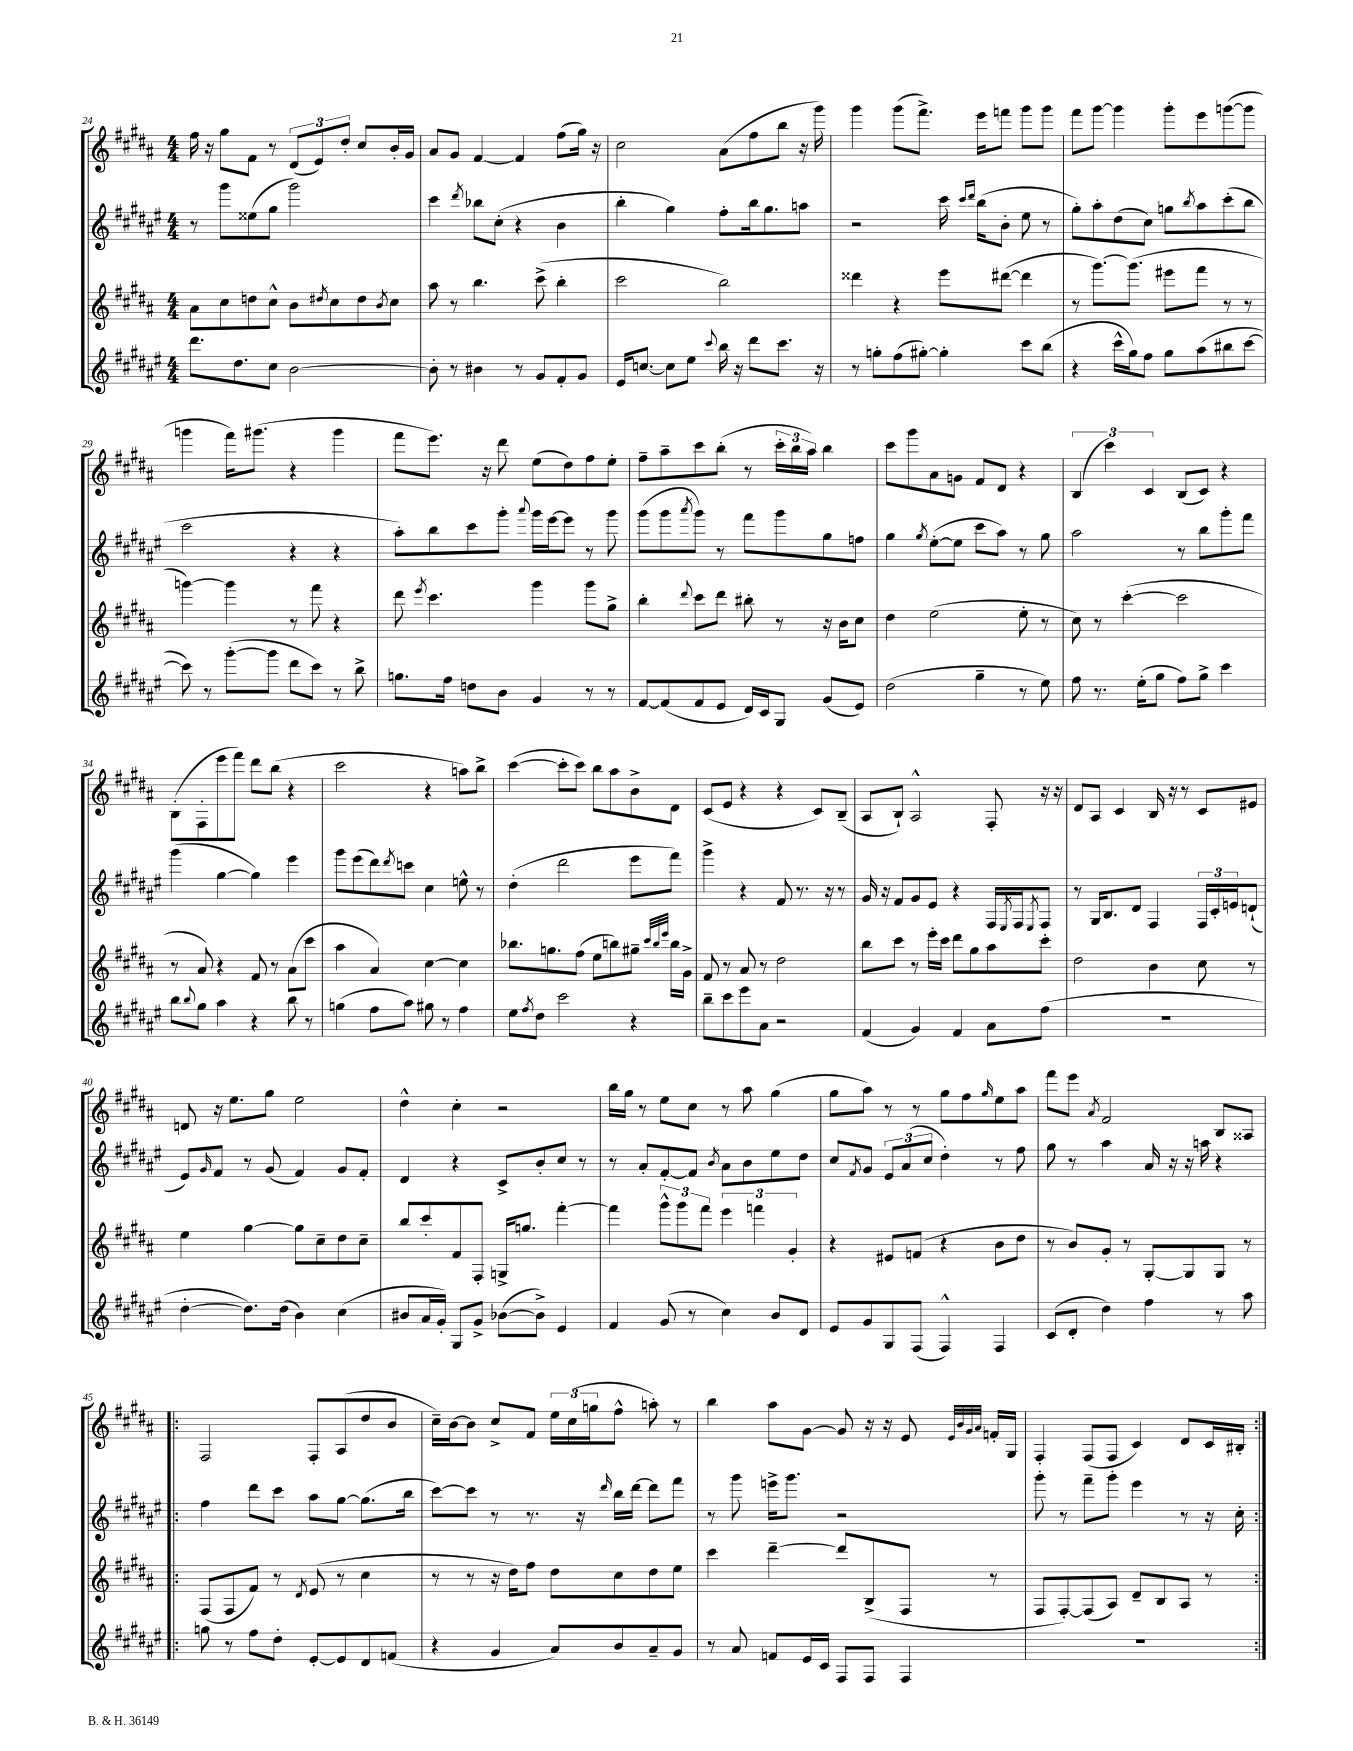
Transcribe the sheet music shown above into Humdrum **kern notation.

**kern	**kern	**kern	**kern
*staff4	*staff3	*staff2	*staff1
*clefG2	*clefG2	*clefG2	*clefG2
*k[f#c#g#d#a#e#]	*k[f#c#g#d#a#]	*k[f#c#g#d#a#e#]	*k[f#c#g#d#a#]
*M4/4	*M4/4	*M4/4	*M4/4
8.ddd#	8a#	8r	16ff#
.	.	.	16r
.	8cc#	8ggg#	8gg#
8.dd#	.	.	.
.	8dd	(8ee##	8f#
8cc#	8cc#^^	8gg#	8r
[2b	8b	2ggg#)	(12d#
.	.	.	12e)
.	8qdd#	.	.
.	8cc#	.	.
.	.	.	12dd#'
.	8dd#	.	8cc#
.	8qb	.	.
.	8cc#	.	16b'
.	.	.	16g#
=	=	=	=
8b']	8aa#	4ccc#	8a#
8r	8r	.	8g#
.	.	8qddd#	.
4b#	4.bb	8bb-	[4f#
.	.	(8cc#'	.
8r	.	4r	4f#]
8g#	(8ccc#^	.	.
8f#'	4bb'	4b	(8ff#
8g#	.	.	16gg#)
.	.	.	16r
=	=	=	=
16e#	2ccc#	4bb'	2cc#
[8.cc	.	.	.
8cc]	.	4gg#)	.
8ee#	.	.	.
8qqccc#	.	.	.
16bb	2bb)	8ff#'	(8a#
16r	.	.	.
8ddd#	.	16bb	8ff#
.	.	8.gg#	.
8.ccc#	.	.	8bb
.	.	8aa	16r
16r	.	.	16ggg#)
=	=	=	=
8r	4ddd##	2r	4ggg#
8gg'	.	.	.
(8ff#	4r	.	(8ggg#
[8gg#')	.	.	8.fff#^)
4gg#']	8eee	16ccc#	.
.	.	16qqccc#	.
.	.	16qqddd#	.
.	.	(16bb	16eee
.	([8ddd#	8b'	8fff
8ccc#	4ddd#]	8ee#	8ggg#
(8bb	.	8r	8ggg#
=	=	=	=
4r	8r	8gg#')	8fff#
.	[8.ggg#)	8aa#'	[8ggg#
16ccc#^^	.	(8dd#	4ggg#]
16gg#)	(8.ggg#]	.	.
8ff#	.	8cc#)	.
8gg#	8eee#	8gg	8ggg#'
.	.	8qbb	.
(8aa#	8fff#	8aa#	8eee
8bb#	8r	(8ccc#'	([8ggg
[8ccc#	8r	8bb	8ggg]
=	=	=	=
8ccc#])	[4ggg)	2ccc#	4ggg
8r	.	.	.
([8ggg#'	4ggg]	.	16fff#)
.	.	.	(8.ggg#
8ggg#]	.	.	.
8ddd#	8r	4r	4r
8ccc#)	8fff#	.	.
8r	4r	4r	4ggg#
8bb^	.	.	.
=	=	=	=
8.gg	8ddd#	8aa#')	8fff#
.	8qeee	.	.
.	4.ccc#	8bb	8.eee)
16ff#	.	.	.
8dd	.	8ccc#	.
.	.	.	16r
8b	.	8ggg#'	8ddd#
.	.	8qqaaa#	.
4g#	4ggg#	16ggg#	(8ee
.	.	[16eee#	.
.	.	8eee#]	8dd#)
8r	8ggg#	8r	8ff#
8r	8gg#^	8ggg#	8ee'
=	=	=	=
[8f#	4bb'	(8ggg#	8ff#~
(8f#]	.	8ggg#	8aa#~
.	8qqddd#	8qaaa#	.
8f#	8ccc#	8ggg#)	8ccc#
8e#	8ddd#	8r	(8bb'
16d#)	8bb#'	8fff#	8r
16c#	.	.	.
8G#	8r	8ggg#	24ccc#'
.	.	.	24bb
.	.	.	24aa#)
(8g#	16r	8gg#	4bb
.	16b	.	.
8e#)	8cc#	8ff	.
=	=	=	=
(2dd#	4dd#	4gg#	8ccc#
.	.	.	8ggg#
.	.	8qgg#	.
.	(2ee	([8ee#'	8a#
.	.	8ee#]	8g
4gg#~	.	8ccc#	8f#
.	.	8aa#)	8d#
8r	8ee'	8r	4r
8ee#)	8r	8gg#	.
=	=	=	=
8ff#	8cc#)	2aa#	(6B
8.r	8r	.	.
.	.	.	6ccc#)
.	([4ccc#'	.	.
(16ee#'	.	.	.
.	.	.	6c#
8gg#	.	.	.
8ff#)	2ccc#]	8r	(8B
8gg#^	.	8bb	8c#)
4ccc#	.	8ggg#'	4r
.	.	8fff#	.
=	=	=	=
8bb	8r	(4ggg#	(8B'
8qqbb	.	.	.
8gg#	8a#)	.	8F#'
4aa#	4r	[4gg#	8eee
.	.	.	8fff#)
4r	8f#	4gg#])	8ddd#
.	8r	.	(8bb
8bb	(8a#	4eee#	4r
8r	8ccc#	.	.
=	=	=	=
(4gg	4aa#	8ggg#	2ccc#
.	.	(8eee#	.
8ff#	4a#)	8ddd#)	.
.	.	8qddd#	.
8aa#)	.	8ccc	.
8gg#	[4cc#	4cc#	4r
8r	.	.	.
4ff#	4cc#]	8ee^^	8aa)
.	.	8r	8bb^
=	=	=	=
8ee#	8.bb-	(4dd#'	([4ccc#
8qff#	.	.	.
8dd#	.	.	.
.	8.gg	.	.
2ccc#	.	2ddd#	8ccc#']
.	(8ff#	.	8ccc#)
.	8ee	.	8bb
.	8bb)	.	8aa#
4r	8gg#~	8eee#	8b^
.	32qqccc#	.	.
.	32qqbb	.	.
.	32qqeee	.	.
.	16bb	8fff#)	8d#
.	16g#^	.	.
=	=	=	=
8bb~	8f#	4ggg#^	(8c#
8ccc#	8r	.	8e
8eee#	8a#	4r	4r
8a#	8r	.	.
2r	2dd#	8f#	4r
.	.	8.r	.
.	.	.	8c#)
.	.	16r	.
.	.	8r	(8B~
=	=	=	=
(4f#	8bb	16g#	8A#
.	.	16r	.
.	8ccc#	8f#	8B`)
4g#)	8r	8g#	2A#^^
.	16eee'	8e#	.
.	16ccc#	.	.
4f#	8ddd#	4r	.
.	8gg#	.	.
8a#	8aa#	16F#	8F#'
.	.	8qE#	.
.	.	16F#	.
.	.	8qE#	.
(8ff#	8ccc#'	8F#	16r
.	.	.	16r
=	=	=	=
1r	2dd#	8r	8d#
.	.	16G#	8A#
.	.	8.B	.
.	.	.	4c#
.	.	8d#	.
.	4b	4F#	16B
.	.	.	16r
.	.	.	8r
.	8cc#	24F#	8c#
.	.	24c#'	.
.	.	24e	.
.	8r	(8d`	8e#
=	=	=	=
[4dd#'	4ee	8e#)	8d
.	.	16qqg#	.
.	.	8f#	16r
.	.	.	8.ee
8.dd#])	[4gg#	8r	.
.	.	(8g#	8gg#
(16dd#	.	.	.
4b)	8gg#]	4f#)	2ee
.	8cc#~	.	.
(4cc#	8dd#	8g#	.
.	8cc#~	8f#'	.
=	=	=	=
8b#	8bb	4d#	4dd#^^
16a#	8ccc#'	.	.
16g#')	.	.	.
8G#	8f#	4r	4cc#'
8g#^	8F#'	.	.
([8b-	16G^	8c#^	2r
.	8.gg	.	.
8b-^])	.	8b'	.
4e#	[4fff#'	8cc#	.
.	.	8r	.
=	=	=	=
4f#	4fff#]	8r	16bb
.	.	.	16gg#
.	.	8a#'	8r
(8g#	12ggg#^^	[8f#'	8ee
.	12ggg#	.	.
8r	.	8f#]	8cc#
.	12fff#	.	.
.	.	8qb	.
4cc#)	6eee	8a#	8r
.	.	8b	8aa#
.	6fff	.	.
8b	.	8ee#	(4gg#
.	6g#'	.	.
8d#	.	8dd#	.
=	=	=	=
8e#	4r	8cc#	8gg#
.	.	8qf#	.
8g#	.	8g#	8aa#)
8G#	8e#	12e#	8r
.	.	(12a#	.
(8F#	(8f	.	8r
.	.	12cc#	.
4F#^^)	4r	4dd#')	8gg#
.	.	.	8ff#
.	.	.	16qqgg#
4F#	8b	8r	8ee
.	8dd#	8ff#	8aa#
=	=	=	=
(8c#	8r	8gg#	8fff#
8d#'	8b)	8r	8eee
.	.	.	8qa#
4dd#)	8g#'	4aa#	2f#
.	8r	.	.
4ff#	[8G#'	16a#	.
.	.	16r	.
.	8G#]	16r	.
.	.	16aa	.
8r	8G#	4r	8B
8aa#	8r	.	8A##
=!|:	=!|:	=!|:	=!|:
8gg	(8F#	4ff#	2F#
8r	8F#	.	.
8ff#	8f#)	8ddd#	.
8dd#'	8r	8ccc#	.
.	8qd#	.	.
[8e#'	(8e	8aa#	8F#'
8e#]	8r	[8gg#	(8A#
8d#	4cc#	(8.gg#]	8dd#
(8f	.	.	8b
.	.	16bb	.
=	=	=	=
4r	8r	[8ccc#)	16cc#~)
.	.	.	[16b
.	8r	8ccc#]	8b]
4g#	16r	8r	8cc#^
.	16dd#)	.	.
.	8ff#	8.r	8f#
8a#)	8dd#	.	24ee
.	.	.	(24cc#
.	.	16r	.
.	.	.	24gg
.	.	16qqddd#	.
8b	8cc#	16bb	8ff#^^
.	.	[16ddd#	.
8a#~	8dd#	8ddd#]	8aa')
8g#	8ee	8fff#	8r
=	=	=	=
8r	4ccc#	8r	4bb
8a#	.	8ggg#	.
8f	[4ddd#~	16eee^	8aa#
.	.	8.ggg#	.
16e#	.	.	[8g#
16c#	.	.	.
8F#	8ddd#]	2r	8g#]
8F#	(8B^	.	16r
.	.	.	16r
4F#	8F#	.	8e
.	.	.	32qqe
.	.	.	32qqb
.	.	.	32qqg#
.	.	.	32qqa#
.	8r	.	16f'
.	.	.	16G#
=	=	=	=
1r	8F#	8ggg#'	4F#'
.	[8F#')	8r	.
.	(8F#]	8fff#~	(8F#
.	8A#)	8ggg#'	8F#
.	8d#~	4eee#	4c#)
.	8B	.	.
.	8A#	8r	8d#
.	8r	16r	16c#
.	.	16cc#'	16B#'
==:|!	==:|!	==:|!	==:|!
*-	*-	*-	*-
